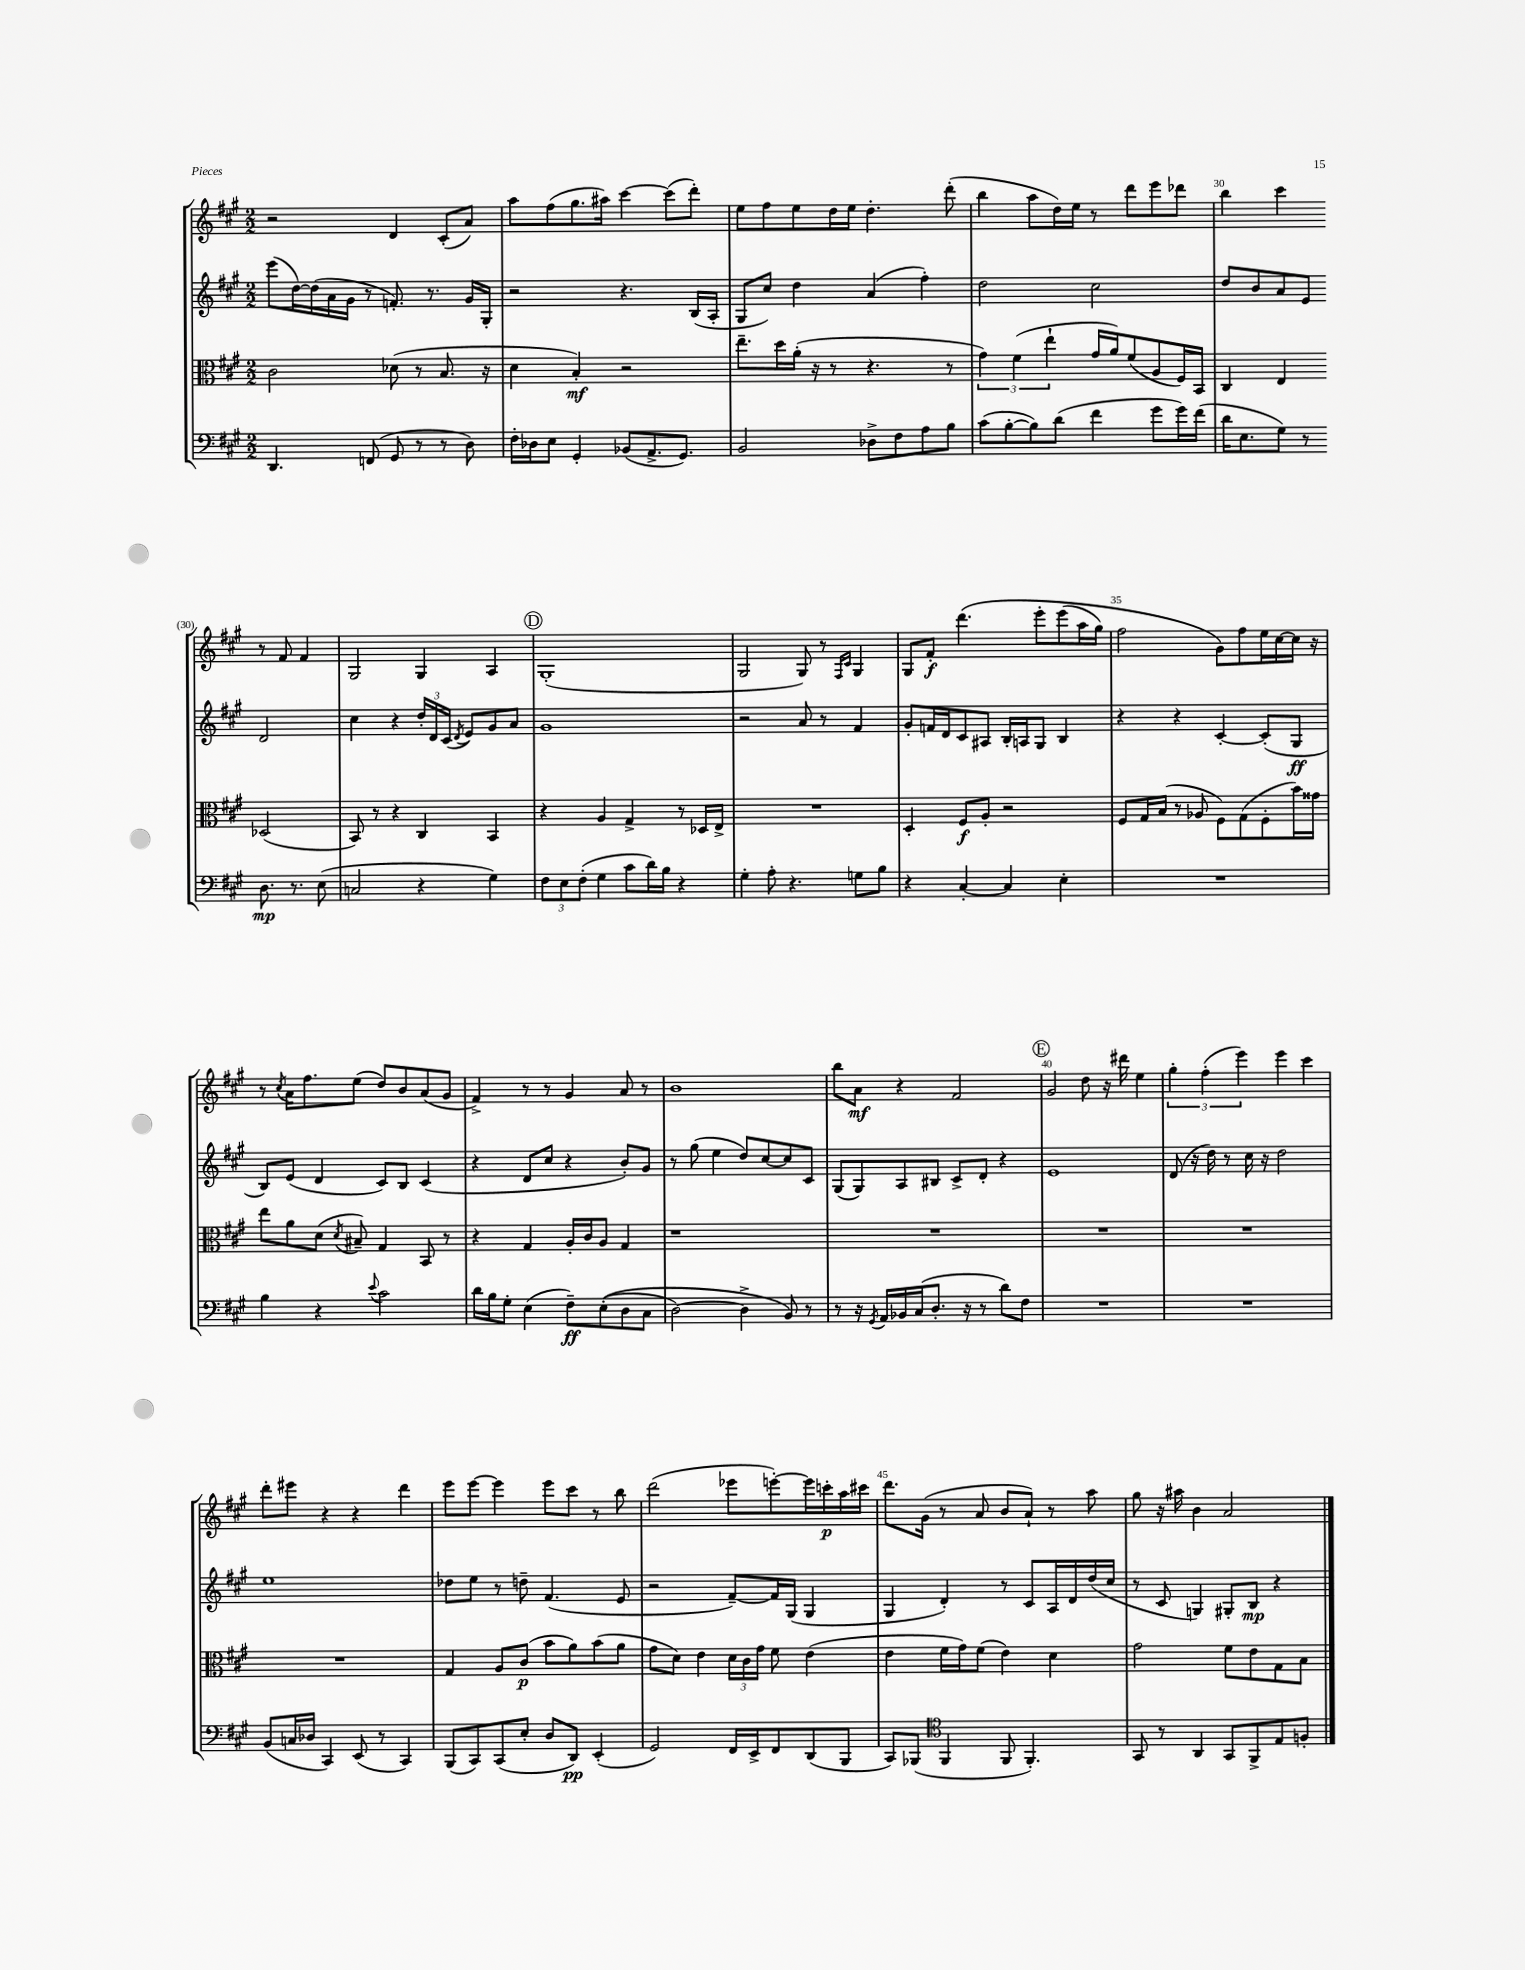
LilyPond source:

<<
\new StaffGroup <<
\new Staff = "s0" {
    \clef treble \key a \major \numericTimeSignature \time 2/2
    \autoBeamOff r2 d'4 cis'8[-.( a'8]) |
    a''8[ fis''8( gis''8. ais''16]) cis'''4~ cis'''8[( d'''8]-.) |
    e''8[ fis''8 e''8 d''16 e''16] d''4.-. d'''8-.( |
    b''4 a''8[ d''16) e''16] r8 d'''8[ e'''8 des'''8] |
    b''4 cis'''4 r8 fis'8 fis'4 |
    gis2 gis4 a4 |
    \mark \markup { \circle "D" } gis1-.( |
    gis2 gis8) r8 \grace { fis16[ cis'16] } gis4 |
    gis8[ fis'8]-.\f d'''4.\( e'''8[-. e'''8( a''16 gis''16]) |
    fis''2 gis'8[\) fis''8 e''16 cis''16~ cis''16] r16 |
    r8 \acciaccatura { cis''8 } a'16[ fis''8. e''8]( d''8[) b'8 a'8( gis'8] |
    fis'4->) r8 r8 gis'4 a'8 r8 |
    b'1 |
    b''8[ a'8]\mf r4 fis'2 |
    \mark \markup { \circle "E" } gis'2 d''8 r16 dis'''16 e''4 |
    \tuplet 3/2 { gis''4-. fis''4-.( e'''4) } e'''4 cis'''4 |
    d'''8[-. eis'''8] r4 r4 d'''4 |
    e'''8[ e'''8]~ e'''4 e'''8[ cis'''8] r8 b''8 |
    d'''2( ees'''8[ e'''8~-.) e'''16 c'''16-.\p a''16 cis'''16] |
    d'''8.[ gis'16]( r8 a'8 b'8[ a'8]-!) r8 a''8 |
    gis''8 r16 ais''16 b'4 a'2 \bar "|." |
}
\new Staff = "s1" {
    \clef treble \key a \major \numericTimeSignature \time 2/2
    \autoBeamOff e'''8[( d''16~) d''16( a'16 gis'16] r8 f'8.-.) r8. gis'16[ gis16]-. |
    r2 r4. b16[( a16]-. |
    gis8[ cis''8]) d''4 a'4( fis''4-.) |
    d''2 cis''2 |
    d''8[ b'8 a'8 e'8] d'2 |
    cis''4 r4 \tuplet 3/2 { d''16[-. d'16 cis'16]( } \acciaccatura { d'8 } e'8[) gis'8 a'8] |
    \mark \markup { \circle "D" } gis'1 |
    r2 a'8 r8 fis'4 |
    gis'8[-. f'16 d'16 cis'8 ais8] b16[-. a16 gis8] b4 |
    r4 r4 cis'4~-. cis'8[-.( gis8]\ff |
    b8[) e'8]( d'4 cis'8[) b8] cis'4( |
    r4 d'8[ cis''8] r4 b'8[-.) gis'8] |
    r8 gis''8( e''4 d''8[) cis''8~ cis''8 cis'8] |
    gis8[( gis8) a8 bis8] cis'8[-> d'8]-. r4 |
    \mark \markup { \circle "E" } e'1 |
    d'8( r16 d''16) r8 cis''16 r16 d''2 |
    e''1 |
    des''8[ e''8] r8 d''8-- fis'4.( e'8 |
    r2 fis'8[~--) fis'16 gis16]( gis4 |
    gis4 d'4-.) r8 cis'8[ a16 d'16 d''16( cis''16] |
    r8 cis'8 g4) gis8[-. b8]\mp r4 \bar "|." |
}
\new Staff = "s2" {
    \clef alto \key a \major \numericTimeSignature \time 2/2
    \autoBeamOff cis'2 des'8( r8 b8. r16 |
    d'4 b4-.\mf) r2 |
    e''8.[-- d''16 a'16]-.( r16 r8 r4. r8 |
    \tuplet 3/2 { gis'4) fis'4( e''4-! } gis'16[ a'16) fis'8( a8 fis16) b,16] |
    cis4 e4 des2( |
    b,8) r8 r4 cis4 b,4 |
    \mark \markup { \circle "D" } r4 a4 gis4-> r8 des16[ e16]-> |
    R1 |
    d4-. fis8[\f a8]-. r2 |
    fis8[ gis16 b16]( r8 aes8 fis8[) gis8( fis8-. b'16) gisis'16] |
    e''8[ a'8 d'8]( \acciaccatura { d'8 } bis8--) gis4 b,8 r8 |
    r4 gis4 a16[-. cis'16 a8] gis4 |
    r1 |
    R1 |
    \mark \markup { \circle "E" } R1 |
    R1 |
    R1 |
    gis4 a8[ cis'8]\p( b'8[ a'8) b'8( a'8] |
    gis'8[ d'8]) e'4 \tuplet 3/2 { d'16[ cis'16 gis'16] } fis'8 e'4( |
    e'4 fis'16[ gis'16) fis'8]( e'4) d'4 |
    gis'2 fis'8[ e'8 gis8 b8] \bar "|." |
}
\new Staff = "s3" {
    \clef bass \key a \major \numericTimeSignature \time 2/2
    \autoBeamOff d,4. f,8( gis,8 r8 r8 d8) |
    fis16[-. des16 e8] gis,4-. bes,8[( a,8.-> gis,8.]) |
    b,2 des8[-> fis8 a8 b8] |
    cis'8[( b8~-. b8) d'8]( fis'4 gis'8[ gis'16) fis'16]( |
    d'16[ e8. gis8]) r8 d8.\mp r8. e8( |
    c2 r4 gis4) |
    \mark \markup { \circle "D" } \tuplet 3/2 { fis8[ e8 fis8]-.( } gis4 cis'8[ d'16) b16] r4 |
    gis4-. a8-. r4. g8[ b8] |
    r4 cis4~-. cis4 e4-. |
    R1 |
    b4 r4 \appoggiatura { e'8 } cis'2 |
    d'16[ b16 gis8]-. e4( fis8[--\ff) e8-.(\( d8 cis8] |
    d2~) d4-> b,8\) r8 |
    r8 r16 \acciaccatura { gis,8 } a,16[ bes,16 cis16( d8.]-. r16 r8 d'8[) fis8] |
    \mark \markup { \circle "E" } R1 |
    R1 |
    b,8[( c16 des16] cis,4) e,8( r8 cis,4) |
    b,,8[( cis,8) cis,8( e8]-. d8[ d,8]\pp) e,4-.( |
    gis,2) fis,16[ e,16-> fis,8 d,8( b,,8] |
    cis,8[) bes,,8]( \clef tenor fis,4 fis,8 fis,4.-.) |
    gis,8 r8 a,4 gis,8[ fis,8-> e8 f8]-. \bar "|." |
}
>>
>>
\layout { \context { \Score currentBarNumber = #26 \override BarNumber.break-visibility = ##(#f #t #t) barNumberVisibility = #(every-nth-bar-number-visible 5) } }
